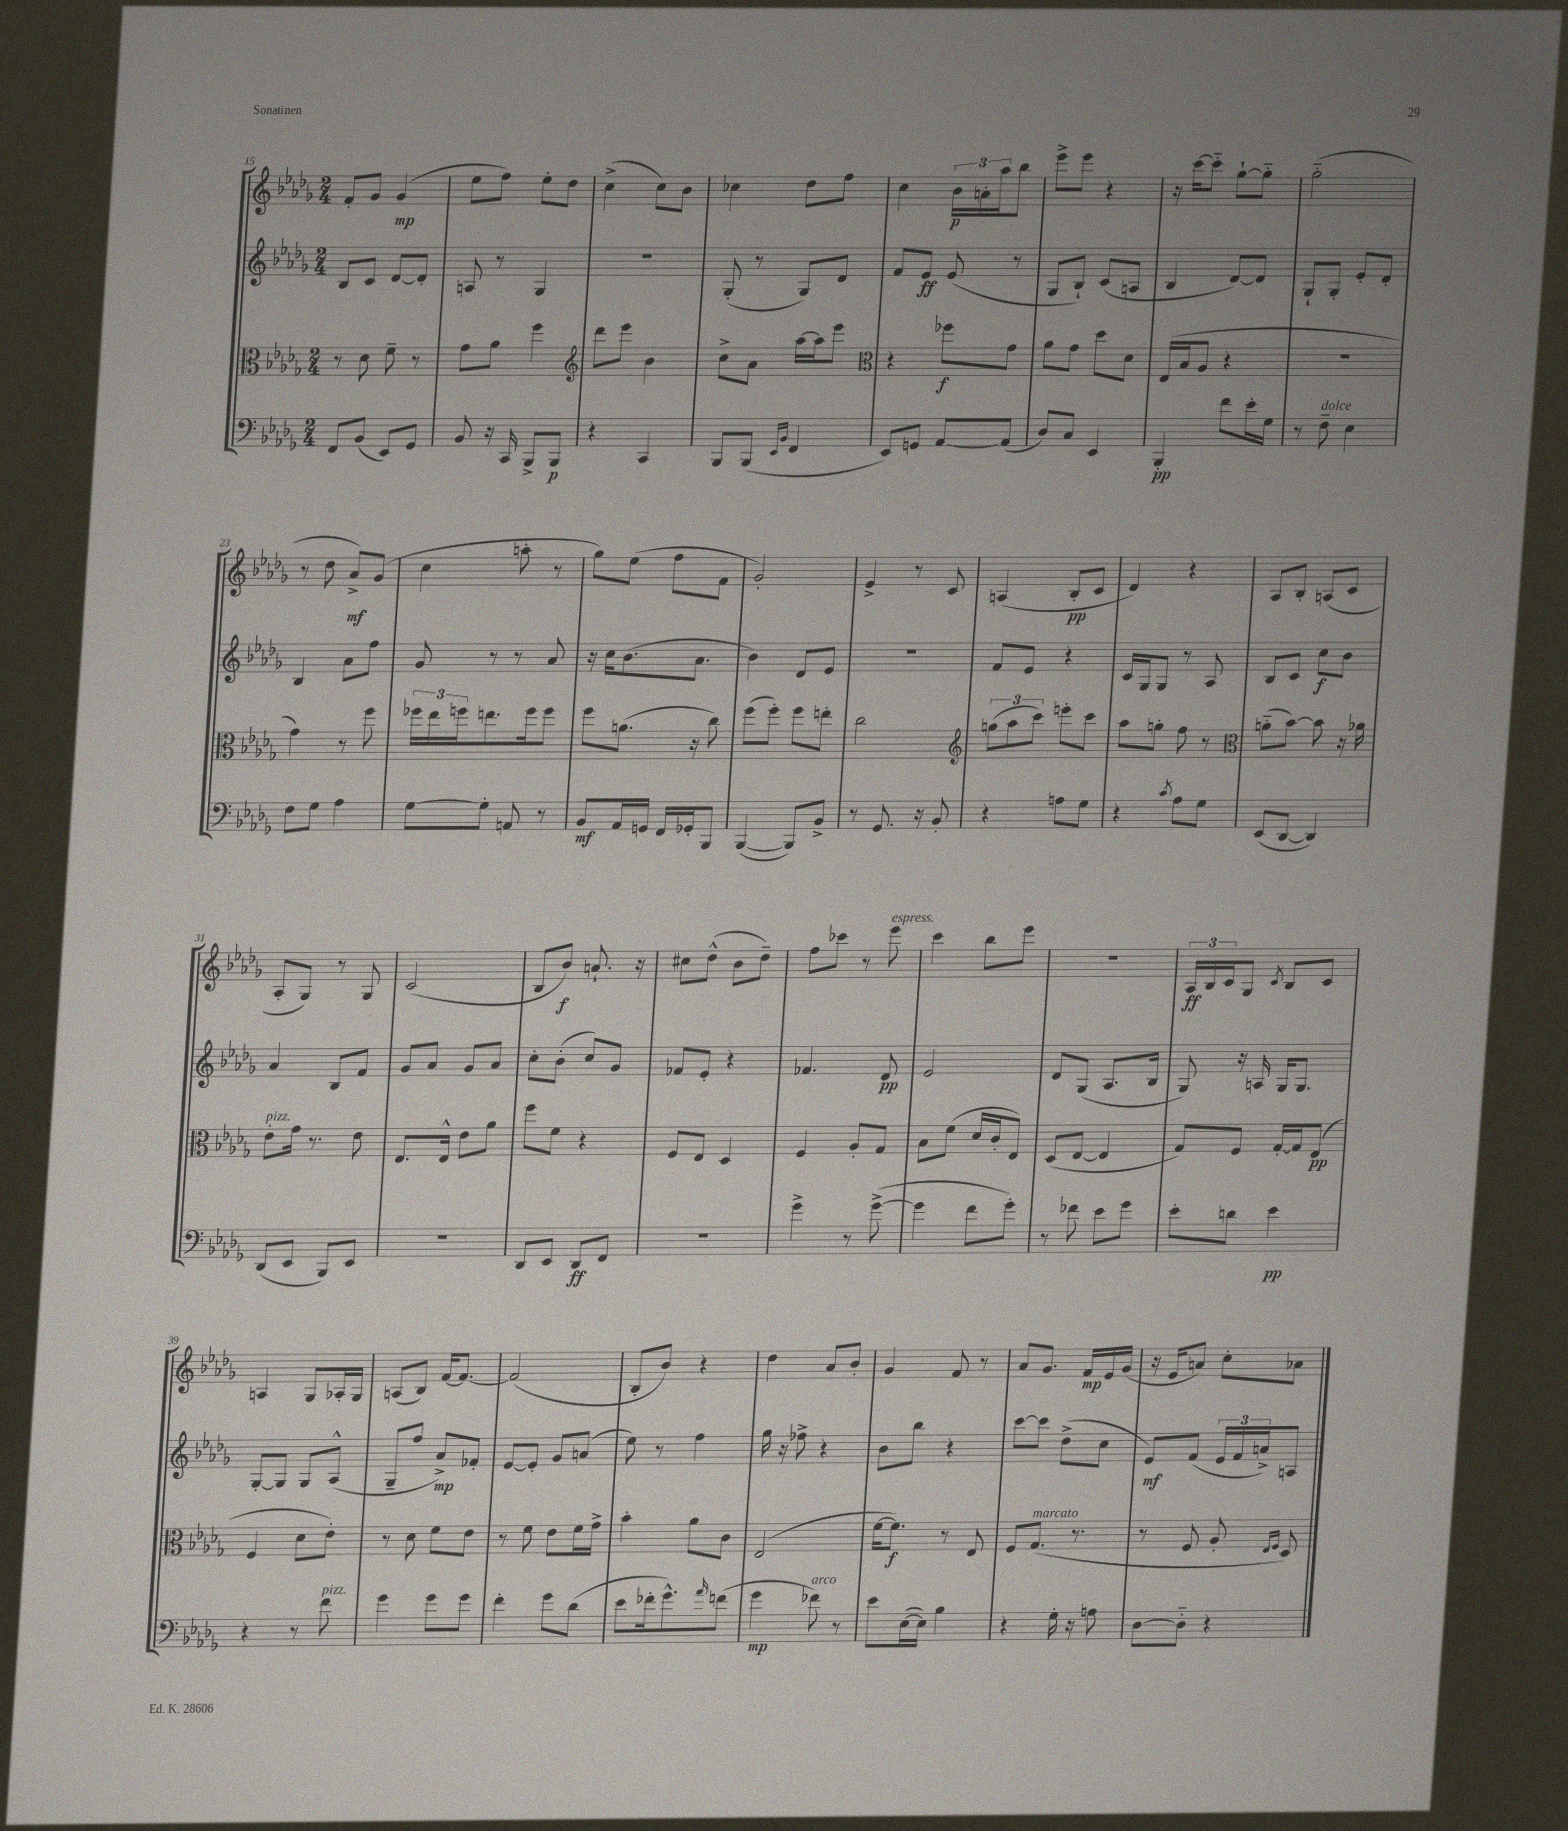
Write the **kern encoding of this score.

**kern	**dynam	**kern	**dynam	**kern	**dynam	**kern	**dynam
*part4	*part4	*part3	*part3	*part2	*part2	*part1	*part1
*staff4	*staff4	*staff3	*staff3	*staff2	*staff2	*staff1	*staff1
*clefF4	*	*clefC3	*	*clefG2	*	*clefG2	*
*k[b-e-a-d-g-]	*	*k[b-e-a-d-g-]	*	*k[b-e-a-d-g-]	*	*k[b-e-a-d-g-]	*
*M2/4	*	*M2/4	*	*M2/4	*	*M2/4	*
=15	=15	=15	=15	=15	=15	=15	=15
8FF/L	.	8r	.	8B-/L	.	8f'/L	.
(8BB-/J	.	8d-\	.	8c/J	.	8g-/J	.
8EE-/L)	.	8f~\	.	[8d-/L	.	(4g-/	mp
8GG-/J	.	8r	.	8d-'/J]	.	.	.
=16	=16	=16	=16	=16	=16	=16	=16
8BB-/	.	8g-\L	.	8An/	.	8ee-\L	.
16r	.	8a-\J	.	8r	.	8ff\J)	.
16CC/	.	.	.	.	.	.	.
8BBB-^/L	.	4ff\	.	4G-/	.	8ee-'\L	.
8BBB-/J	p	.	.	.	.	8dd-\J	.
=17	=17	=17	=17	=17	=17	=17	=17
*	*	*clefG2	*	*	*	*	*
4r	.	8ddd-\L	.	2r	.	(4cc^\	.
.	.	8eee-\J	.	.	.	.	.
4CC/	.	4b-\	.	.	.	8cc\L)	.
.	.	.	.	.	.	8b-\J	.
=18	=18	=18	=18	=18	=18	=18	=18
8BBB-/L	.	8cc^\L	.	(8G-'/	.	4cc-X\	.
(8BBB-/J	.	8a-\J	.	8r	.	.	.
16qqEE-/LL	.	.	.	.	.	.	.
16qqBB-/JJ	.	.	.	.	.	.	.
4FF/	.	[16aa-\LL	.	8G-/L)	.	8dd-\L	.
.	.	16aa-\J]	.	.	.	.	.
.	.	8eee-\J	.	8d-/J	.	8ff\J	.
=19	=19	=19	=19	=19	=19	=19	=19
*	*	*clefC3	*	*	*	*	*
8EE-/L)	.	4r	.	8f/L	.	4cc\	.
8GGn/J	.	.	.	8e-/J	ff	.	.
[8AA-/L	.	8ff-X\L	f	(8e-/	.	24b-\LL	p
.	.	.	.	.	.	24an'\	.
.	.	.	.	.	.	24aa-\J	.
(8AA-/J]	.	8g-\J	.	8r	.	8bb-\J	.
=20	=20	=20	=20	=20	=20	=20	=20
8D-/L)	.	8a-\L	.	8G-/L	.	8eee-^\L	.
8C/J	.	8g-\J	.	8B-`/J)	.	8eee-\J	.
4EE-/	.	8dd-\L	.	(8c/L	.	4r	.
.	.	8d-\J	.	8An/J	.	.	.
=21	=21	=21	=21	=21	=21	=21	=21
4BBB-'/	pp	(16E-/LL	.	4B-/	.	16r	.
.	.	16B-/J	.	.	.	[16ccc\KL	.
.	.	8A-/J	.	.	.	8ccc\J]	.
8f\L	.	4r	.	[8d-/L)	.	[8gg-`\L	.
16e-'\L	.	.	.	8d-/J]	.	8gg-\J]	.
16G-\JJ	.	.	.	.	.	.	.
=22	=22	=22	=22	=22	=22	=22	=22
8r	.	2r	.	8G-`/L	.	(2gg-\	.
!LO:TX:a:i:t=dolce	!	!	!	!	!	!	!
8F~\	.	.	.	8G-'/J	.	.	.
4E-\	.	.	.	8e-'/L	.	.	.
.	.	.	.	8d-'/J	.	.	.
!!LO:LB:g=z
=23	=23	=23	=23	=23	=23	=23	=23
8F\L	.	4g-\)	.	4B-/	.	8r	.
8G-\J	.	.	.	.	.	8dd-\	.
4A-\	.	8r	.	8a-\L	.	8a-^/L)	mf
.	.	8ff\	.	8ff\J	.	(8g-/J	.
=24	=24	=24	=24	=24	=24	=24	=24
[8G-\L	.	24ff-X\LL	.	8g-/	.	4cc\	.
.	.	24ee-\	.	.	.	.	.
.	.	24ffn\J	.	.	.	.	.
8G-'\J]	.	8.een\	.	8r	.	.	.
8AAn/	.	.	.	8r	.	8aan'\	.
.	.	16ff\k	.	.	.	.	.
8r	.	8ff\J	.	8a-/	.	8r	.
=25	=25	=25	=25	=25	=25	=25	=25
8BB-/L	mf	8ff\L	.	16r	.	8gg-\L)	.
.	.	.	.	16cc\KL	.	.	.
16AA-/L	.	(8.an\J	.	(8.b-\	.	(8ee-\J	.
16GGn/JJ	.	.	.	.	.	.	.
16FF/LL	.	.	.	.	.	8ff\L	.
16GG-X'/J	.	16r	.	8.a-\J	.	.	.
8BBB-/J	.	8cc\)	.	.	.	8f\J	.
=26	=26	=26	=26	=26	=26	=26	=26
([4BBB-/	.	(8ff\L	.	4b-\)	.	2g-'/)	.
.	.	8ff'\J)	.	.	.	.	.
8BBB-/L])	.	8ff\L	.	8d-/L	.	.	.
8BB-^/J	.	8een'\J	.	8e-/J	.	.	.
=27	=27	=27	=27	=27	=27	=27	=27
8r	.	2cc\	.	2r	.	4e-^/	.
8.GG-/	.	.	.	.	.	.	.
.	.	.	.	.	.	8r	.
16r	.	.	.	.	.	.	.
8BB-'/	.	.	.	.	.	8c/	.
=28	=28	=28	=28	=28	=28	=28	=28
*	*	*clefG2	*	*	*	*	*
4r	.	(12ggn\L	.	8f/L	.	(4An/	.
.	.	12aa-\	.	.	.	.	.
.	.	.	.	8e-/J	.	.	.
.	.	12ccc\J)	.	.	.	.	.
8An\L	.	8eeen'\L	.	4r	.	8B-'/L	pp
8G-\J	.	8ccc\J	.	.	.	8c/J	.
=29	=29	=29	=29	=29	=29	=29	=29
4r	.	8aa-\L	.	16c/LL	.	4d-/)	.
.	.	.	.	16G-/J	.	.	.
.	.	8ggn'\J	.	8G-/J	.	.	.
8qc/	.	.	.	.	.	.	.
8A-\L	.	8ff\	.	8r	.	4r	.
8G-\J	.	8r	.	8A-/	.	.	.
=30	=30	=30	=30	=30	=30	=30	=30
*	*	*clefC3	*	*	*	*	*
(8EE-/L	.	(8an\L	.	8B-/L	.	8A-/L	.
[8DD-/J	.	[8b-\J)	.	8c/J	.	8B-'/J	.
4DD-/])	.	8b-\]	.	8cc\L	f	(8An/L	.
.	.	16r	.	8b-\J	.	8c/J	.
.	.	16a-X\	.	.	.	.	.
!!LO:LB:g=z
=31	=31	=31	=31	=31	=31	=31	=31
!	!	!LO:TX:a:i:t=pizz.	!	!	!	!	!
(8DD-/L	.	8e-'\L	.	4a-/	.	8A-'/L	.
8EE-/J	.	16g-\Jk	.	.	.	8G-/J)	.
.	.	8.r	.	.	.	.	.
8BBB-/L)	.	.	.	8B-/L	.	8r	.
8EE-/J	.	8e-\	.	8f/J	.	8G-/	.
=32	=32	=32	=32	=32	=32	=32	=32
2r	.	8.E-/L	.	8g-/L	.	(2c/	.
.	.	.	.	8a-/J	.	.	.
.	.	16E-^^/Jk	.	.	.	.	.
.	.	8e-\L	.	8g-/L	.	.	.
.	.	8a-\J	.	8a-/J	.	.	.
=33	=33	=33	=33	=33	=33	=33	=33
8DD-/L	.	8ff\L	.	8cc'\L	.	8B-/L	.
8EE-/J	.	8f\J	.	(8b-'\J	.	8b-/J)	f
8DD-/L	ff	4r	.	8cc/L)	.	8.an`/	.
8FF/J	.	.	.	8g-/J	.	.	.
.	.	.	.	.	.	16r	.
=34	=34	=34	=34	=34	=34	=34	=34
2r	.	8F/L	.	8f-X/L	.	8cc#X\L	.
.	.	8E-/J	.	8e-'/J	.	(8dd-^^\J	.
.	.	4D-/	.	4r	.	8b-\L	.
.	.	.	.	.	.	8dd-~\J)	.
=35	=35	=35	=35	=35	=35	=35	=35
4g-^\	.	4F/	.	4.f-X/	.	8ff\L	.
.	.	.	.	.	.	8ccc-X\J	.
8r	.	8A-'/L	.	.	.	8r	.
!	!	!	!	!	!	!LO:TX:a:i:t=espress.	!
([8g-^\	.	8G-/J	.	8d-/	pp	8eee-\	.
=36	=36	=36	=36	=36	=36	=36	=36
4g-\]	.	8B-\L	.	2e-/	.	4ccc\	.
.	.	(8f\J	.	.	.	.	.
8f\L	.	16d-/LL	.	.	.	8bb-\L	.
.	.	16c'/J	.	.	.	.	.
8g-'\J)	.	8E-/J)	.	.	.	8eee-\J	.
=37	=37	=37	=37	=37	=37	=37	=37
8r	.	(8D-/L	.	8d-/L	.	2r	.
8f-X\	.	[8E-/J	.	(8G-/J	.	.	.
8e-\L	.	4E-/]	.	8.A-/L	.	.	.
8g-\J	.	.	.	.	.	.	.
.	.	.	.	16B-/Jk	.	.	.
=38	=38	=38	=38	=38	=38	=38	=38
8e-'\L	.	8G-/L)	.	8G-/)	.	24A-/LL	ff
.	.	.	.	.	.	24B-/	.
.	.	.	.	.	.	24c/J	.
8dn\J	.	8F/J	.	16r	.	8G-/J	.
.	.	.	.	16An/	.	.	.
.	.	.	.	.	.	8qc/	.
4e-\	pp	[16G-'/LL	.	16G-/KL	.	8B-/L	.
.	.	16G-/J]	.	8.G-/J	.	.	.
.	.	(8E-/J	pp	.	.	8c/J	.
!!LO:LB:g=z
=39	=39	=39	=39	=39	=39	=39	=39
4r	.	4F/	.	[8G-'/L	.	4An/	.
.	.	.	.	8G-/J]	.	.	.
8r	.	8d-\L	.	8G-/L	.	8G-/L	.
!LO:TX:a:i:t=pizz.	!	!	!	!	!	!	!
8f\	.	8e-'\J)	.	(8A-^^/J	.	16A-X'/L	.
.	.	.	.	.	.	16G-/JJ	.
=40	=40	=40	=40	=40	=40	=40	=40
4g-\	.	8r	.	8G-~/L	.	(8An/L	.
.	.	8d-\	.	8ff/J	.	8B-/J)	.
8g-\L	.	8f\L	.	8a-^/L)	mp	[16f/KL	.
.	.	.	.	.	.	8.f/J_	.
8g-\J	.	8e-\J	.	8f-X'/J	.	.	.
=41	=41	=41	=41	=41	=41	=41	=41
4f'\	.	8r	.	[8e-/L	.	(2f/]	.
.	.	8f\	.	8e-'/J]	.	.	.
8g-\L	.	8e-\L	.	8g-/L	.	.	.
(8d-\J	.	16f\L	.	(8an/J	.	.	.
.	.	16g-^\JJ	.	.	.	.	.
=42	=42	=42	=42	=42	=42	=42	=42
8e-\L	.	4b-'\	.	8ee-\)	.	8B-'/L	.
16f-X'\k	.	.	.	8r	.	8b-/J)	.
8.g-^^\)	.	.	.	.	.	.	.
.	.	8a-\L	.	4ff\	.	4r	.
16qqa-/	.	.	.	.	.	.	.
(8fn\J	.	8c\J	.	.	.	.	.
=43	=43	=43	=43	=43	=43	=43	=43
4g-\	mp	(2E-/	.	16gg-\	.	4dd-\	.
.	.	.	.	16r	.	.	.
.	.	.	.	8ff-X^\	.	.	.
!LO:TX:a:i:t=arco	!	!	!	!	!	!	!
8f-X\)	.	.	.	4r	.	8a-/L	.
8r	.	.	.	.	.	8b-'/J	.
=44	=44	=44	=44	=44	=44	=44	=44
8e-\L	.	[16f\KL	.	8b-\L	.	4g-/	.
.	.	8.f\J])	f	.	.	.	.
([16E-\L	.	.	.	8bb-\J	.	.	.
16E-\JJ])	.	.	.	.	.	.	.
4B-\	.	8r	.	4r	.	8f/	.
.	.	8E-/	.	.	.	8r	.
=45	=45	=45	=45	=45	=45	=45	=45
4r	.	8F/L	.	[8ccc\L	.	8a-/L	.
!	!	!LO:TX:a:i:t=marcato	!	!	!	!	!
.	.	(8.G-/J	.	8ccc\J]	.	8.g-/J	.
16G-'\	.	.	.	(8dd-^\L	.	.	.
16r	.	8.r	.	.	.	16f/LL	mp
8An\	.	.	.	8cc\J	.	16e-/	.
.	.	.	.	.	.	(16g-/JJ	.
=46	=46	=46	=46	=46	=46	=46	=46
[8D-\L	.	8r	.	8e-/L)	mf	16r	.
.	.	.	.	.	.	16e-/KL	.
8D-\J]	.	8F/	.	(8f/J	.	8an/J)	.
4r	.	8A-'/	.	24e-/LL	.	8cc'\L	.
.	.	.	.	24f/	.	.	.
.	.	.	.	24an^/J)	.	.	.
.	.	16qqE-/LL	.	.	.	.	.
.	.	16qqF/JJ	.	.	.	.	.
.	.	8D-/)	.	8An/J	.	8a-X\J	.
==	==	==	==	==	==	==	==
*-	*-	*-	*-	*-	*-	*-	*-
